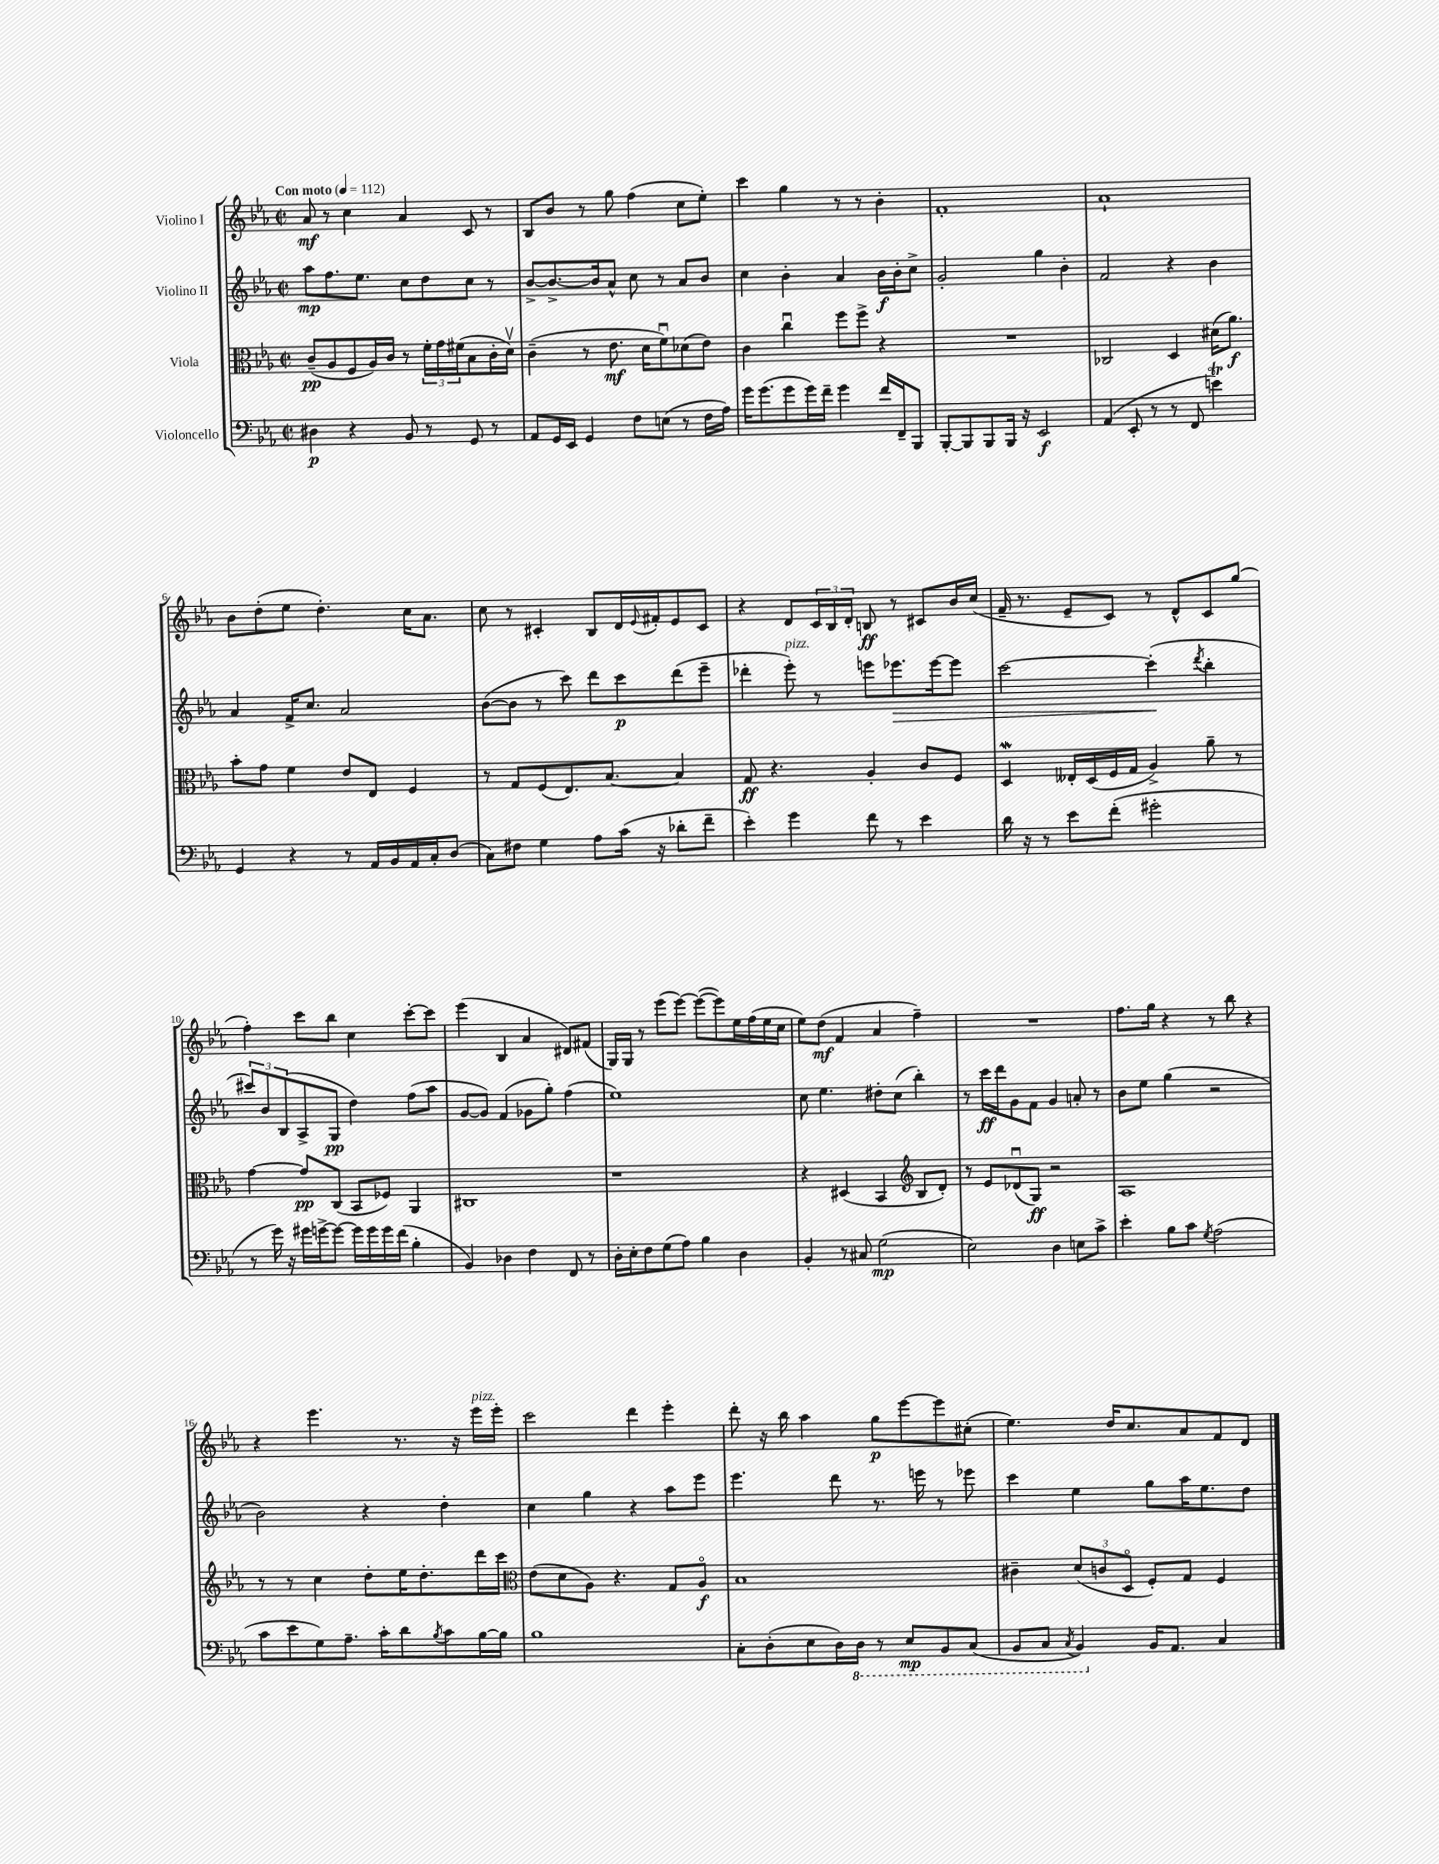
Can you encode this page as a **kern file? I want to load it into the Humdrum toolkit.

**kern	**kern	**kern	**kern
*staff4	*staff3	*staff2	*staff1
*clefF4	*clefC3	*clefG2	*clefG2
*k[b-e-a-]	*k[b-e-a-]	*k[b-e-a-]	*k[b-e-a-]
*M2/2	*M2/2	*M2/2	*M2/2
*met(c|)	*met(c|)	*met(c|)	*met(c|)
*MM112	*MM112	*MM112	*MM112
4D#\	(8c~/L	8aa-\L	8a-/
.	8A-/	8.ff\	8r
4r	8F/	.	4cc\
.	.	8.ee-\J	.
.	16A-/L)	.	.
.	16c/JJ	.	.
8BB-/	8r	8cc\L	4a-/
8r	24f'\LL	8dd\	.
.	24g\	.	.
.	(24f#\J	.	.
8GG/	8B-\	8cc\J	8c/
8r	16c'\L	8r	8r
.	16dv\JJ)	.	.
=	=	=	=
8AA-/L	(4c~\	[8b-^/L	8B-/L
16GG/L	.	8.b-^/_	8b-/J
16EE-/JJ	.	.	.
4GG/	8r	.	8r
.	.	16b-/]k	.
.	8.e-\	8a-^^/J	8gg\
8F\L	.	8cc\	(4ff\
.	16d\LK	.	.
(8E\J	8fu\)	8r	.
8r	(8d-\	8a-/L	8cc\L
16F\LL	8e-\J)	8b-/J	8ee-'\J)
16A-\JJ)	.	.	.
=	=	=	=
16g\LK	4c\	4cc\	4ccc\
(8.g\	.	.	.
8g\	4ccu\	4b-'\	4gg\
16g\L)	.	.	.
16f~\JJ	.	.	.
4g\	8ff\L	4a-/	8r
.	8ff^\J	.	8r
16f/LL	4r	16b-\LL	4b-'\
16FF~/J	.	16b-'\J	.
8BBB-/J	.	8cc^\J	.
=	=	=	=
[8BBB-'/L	1r	2g'/	1f'
8BBB-/]	.	.	.
8BBB-/	.	.	.
16BBB-/Jk	.	.	.
16r	.	.	.
2EE-/	.	4gg\	.
.	.	4b-'\	.
=	=	=	=
(4AA-/	2C-/	2f/	1a-`
8EE-'/	.	.	.
8r	.	.	.
8r	4D/	4r	.
8FF/	.	.	.
4e\)	(16d#\LK	4b-\	.
.	8.a-\J)	.	.
=	=	=	=
4GG/	8b-'\L	4a-/	8b-\L
.	8g\J	.	(8dd'\
4r	4f\	16f^/LK	8ee-\J
.	.	8.cc/J	.
.	.	.	4.dd'\)
8r	8e-/L	2a-/	.
16AA-/LL	8E-/J	.	.
16BB-/	.	.	.
16AA-/	4F/	.	16cc\LK
16C'/J	.	.	8.a-\J
(8D/J	.	.	.
=	=	=	=
8C\L)	8r	([8b-\L	8cc\
8F#\J	8G/L	8b-\]J	8r
4G\	(8F/	8r	4c#'/
.	8.E-/)	8ccc\)	.
8A-\L	.	8ddd\L	8B-/L
.	[8.B-/J	.	.
(16c\Jk	.	8ccc\	16d/L
.	.	.	8qqe-/
16r	.	.	16f#'/J
8d-'\L	4B-/]	(8ddd\	8e-/
8f~\J	.	8eee-~\J	8c#/J
=	=	=	=
4e-'\)	8G/	4ddd-'\	4r
.	4.r	.	.
4g\	.	8eee-'\)	8d/L
.	.	8r	24c/L
.	.	.	24B-/
.	.	.	24d'/JJ
8f\	4A-'/	8eee\L	8B/
8r	.	8.eee-\	8r
4e-\	8c/L	.	8c#/L
.	.	[16eee-\k	.
.	8F/J	8eee-\]J	16b-/L
.	.	.	(16cc/JJ
=	=	=	=
16d\	4D/	[2ccc\	16f~/
16r	.	.	8.r
8r	.	.	.
8e-\L	16E--'/LL	.	8e-~/L
.	(16D/	.	.
(8f'\J	16F/	.	8c/J)
.	16G/JJ	.	.
2g#'\	4A-^/)	(4ccc'\]	8r
.	.	.	8d^^/L
.	.	8qddd/	.
.	8a-~\	4bb-'\	8c/
.	8r	.	(8gg/J
=	=	=	=
8r	[4g\	12ccc#/L)	4ff'\)
.	.	12b-/	.
16g\)	.	.	.
.	.	(12B-/	.
16r	.	.	.
16g#\LL	8g/]L	8A-^/	8ccc\L
[16g^\J	.	.	.
8g\_J	(8C/J	8G/J	8bb-\J
16g\]LL	8BB-/L	4dd\)	4cc\
16g\	.	.	.
16g\	8F-/J)	.	.
(16f\JJ	.	.	.
4B-'\	4AA-/	(8ff\L	[8ccc'\L
.	.	8aa-\J	8ccc\]J
=	=	=	=
4BB-/)	1C#	[8g/L	(4eee-\
.	.	8g/]J)	.
4D-\	.	(4f/	4B-/
4F\	.	8g-\L	4a-/
.	.	8gg'\J)	.
8FF/	.	(4ff\	8d#/L)
8r	.	.	(8f#/J
=	=	=	=
16D'\LL	1r	1ee-)	16G/LL)
16E-'\J	.	.	16G/JJ
8F\	.	.	8r
(8G\	.	.	(8eee-\L
8A-\J)	.	.	[8eee-\J)
4B-\	.	.	(8eee-\_L
.	.	.	8eee-\])
4D\	.	.	16ee-\L
.	.	.	(16ff\
.	.	.	16ee-\
.	.	.	16cc\JJ
=	=	=	=
4BB-'/	4r	8cc\	8ee-\L)
.	.	4.ee-\	(8dd\J
8r	(4D#/	.	4f/
8C#/	.	.	.
(2G\	4BB-/	8dd#'\L	4a-/
.	.	(8cc\J	.
*	*clefG2	*	*
.	8B-/L	4bb-'\)	4ff~\)
.	8d'/J)	.	.
=	=	=	=
2E-\)	8r	8r	1r
.	8e-/L	16ccc\LL	.
.	.	16ddd\J	.
.	(8d-u/	8g\	.
.	8G/J)	8f\J	.
4D\	2r	4g/	.
8E\L	.	8a'/	.
8c^\J	.	8r	.
=	=	=	=
4e-'\	1A-	8b-\L	8.ff\L
.	.	8ee-\J	.
.	.	.	16gg\Jk
8B-\L	.	(4gg\	4r
8c\J	.	.	.
8qG/	.	.	.
(2A-\	.	2r	8r
.	.	.	8bb-\
.	.	.	4r
=	=	=	=
8c\L	8r	2b-\)	4r
8e-\	8r	.	.
8G\)	4cc\	.	4.eee-\
8.A-~\J	.	.	.
.	8dd'\L	4r	.
16c'\LK	.	.	.
8d\	16ee-\K	.	8.r
.	8.dd'\	.	.
8qB-/	.	.	.
8c\	.	4dd'\	.
.	.	.	16r
[16B-\L	16ddd\L	.	16eee-\LL
16B-\]JJ	16ccc\JJ	.	16eee-'\JJ
=	=	=	=
*	*clefC3	*	*
1B-	(8e-\L	4cc\	2ccc\
.	8d\	.	.
.	8A-\J)	4gg\	.
.	4.r	.	.
.	.	4r	4ddd\
.	8G/L	8aa-\L	4eee-'\
.	8A-o/J	8eee-\J	.
=	=	=	=
8C'\L	1B-	4.eee-\	8ddd'\
(8D'\	.	.	16r
.	.	.	16bb-\
8E-\	.	.	4aa-\
16D\L)	.	8ddd\	.
16DD\JJ	.	.	.
8r	.	8.r	8gg\L
8EE-/L	.	.	[8eee-\
.	.	16eee\	.
8BBB-/	.	8r	8eee-\]
(8CC/J	.	8eee-\	(8cc#'\J
=	=	=	=
8BBB-/L	4c#~\	4ccc\	4.ee-\)
8CC/J	.	.	.
8qCC/	.	.	.
4BBB-/)	(12d/L	4ee-\	.
.	12c/	.	.
.	.	.	16dd/LK
.	12Do/J	.	.
.	.	.	8.cc/
16BB-/LK	8F'/L)	8gg\L	.
8.AA-/J	.	.	.
.	8G/J	16aa-\K	8a-/
.	.	8.ee-\	.
4C/	4F/	.	8f/
.	.	8dd\J	8d/J
==	==	==	==
*-	*-	*-	*-
